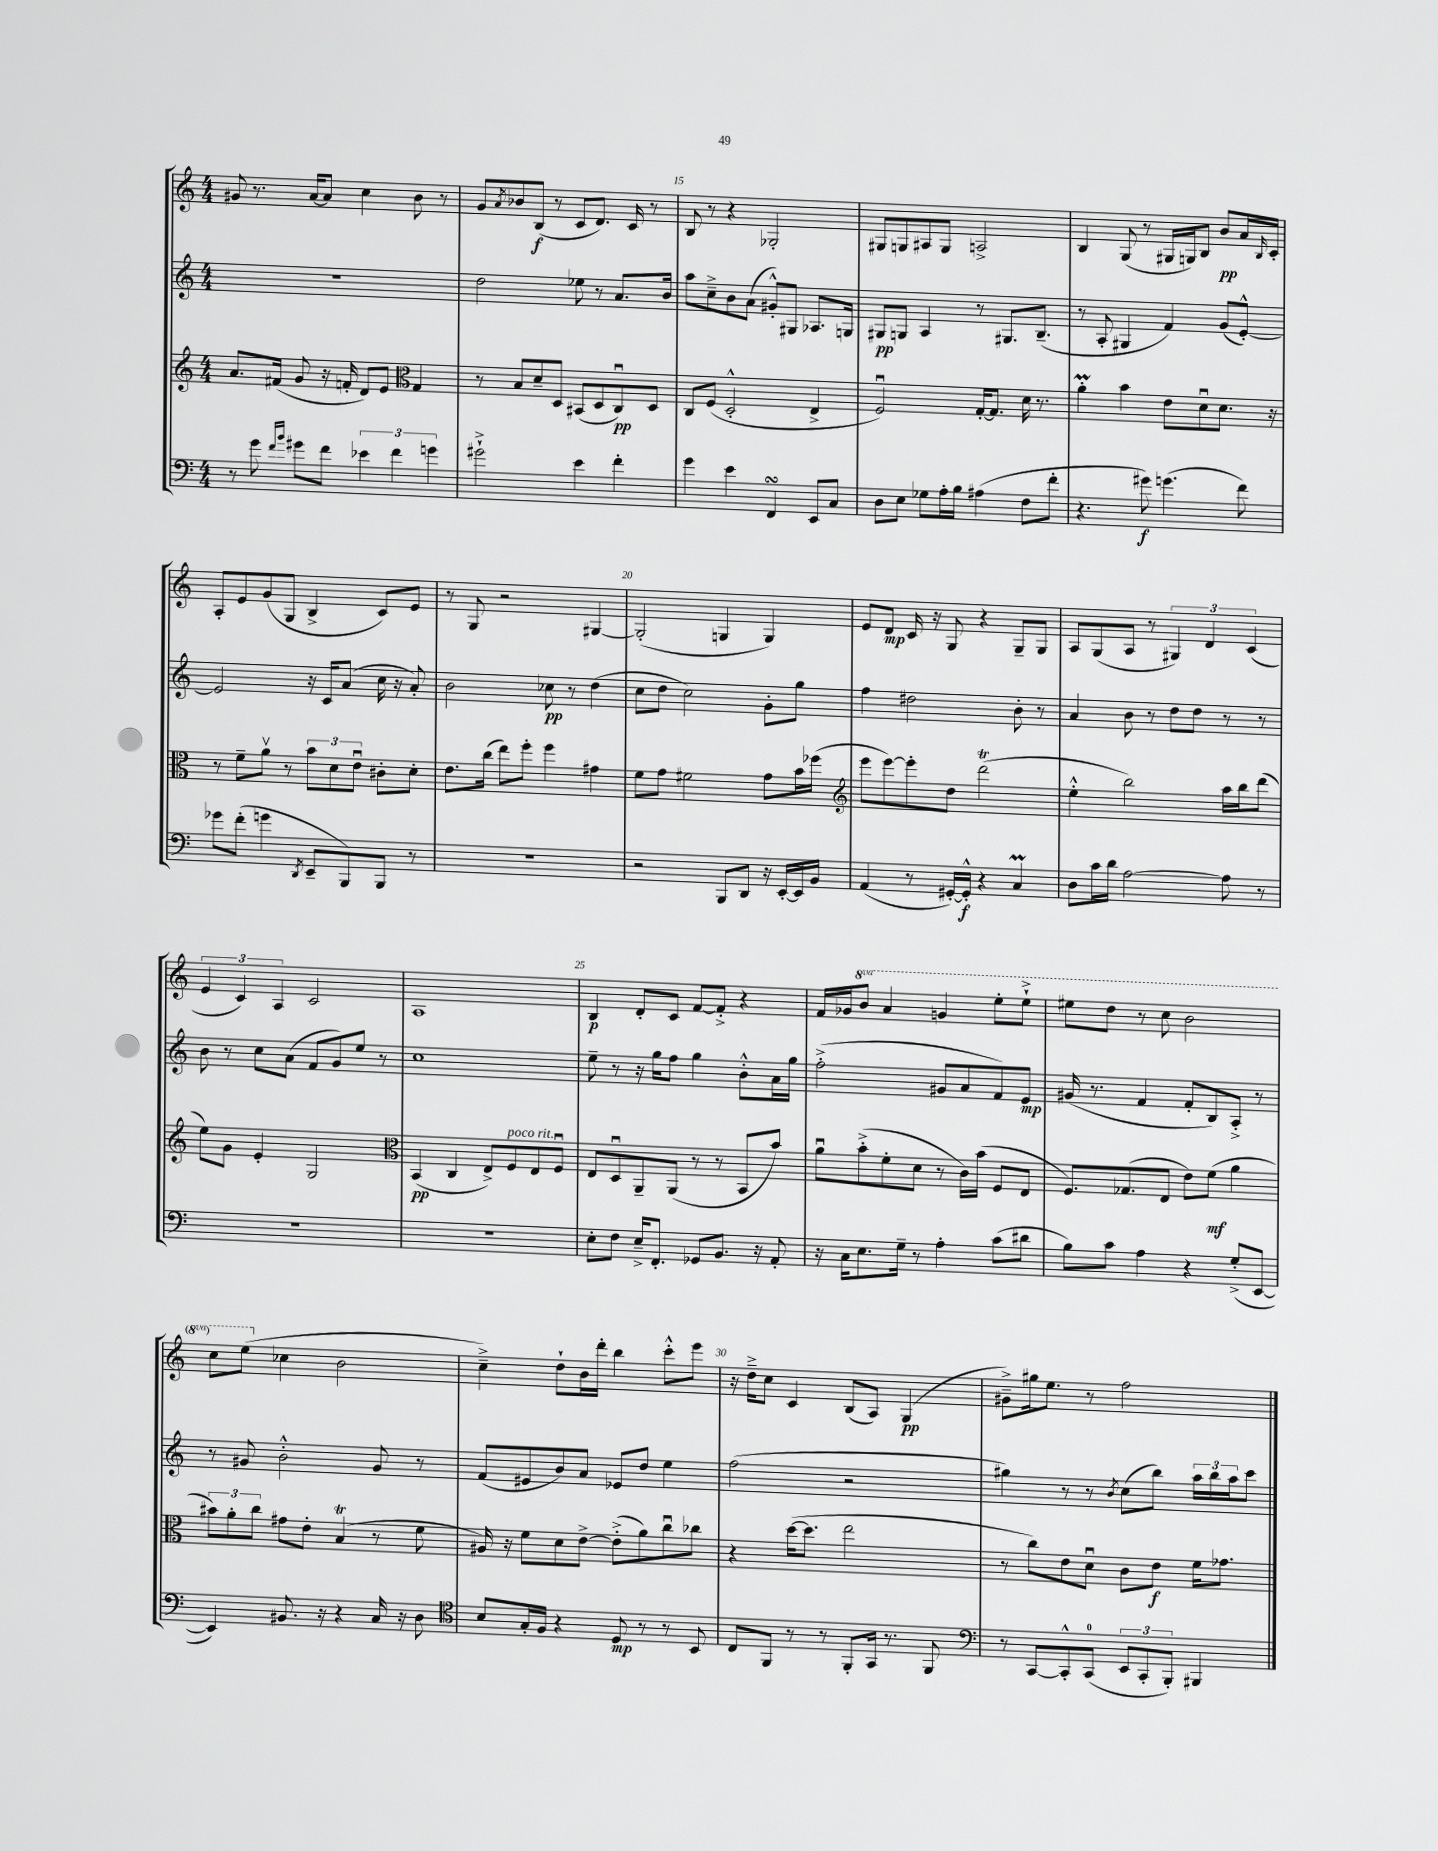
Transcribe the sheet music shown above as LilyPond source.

<<
\new StaffGroup <<
\new Staff = "s0" {
    \clef treble \key c \major \numericTimeSignature \time 4/4 \set Staff.ottavationMarkups = #ottavation-simple-ordinals
    gis'8 r8. a'16~ a'8 c''4 b'8 r8 |
    g'8 \acciaccatura { a'8 } bes'8 b8\f( r8 c'8 d'8.) c'16 r8 |
    b8 r8 r4 ges2-. |
    gis8 g8 ais8 g8 a2-> |
    b4 g8( r8 gis16 g16) b8 b'8\pp a'16 \grace { b16 } c'16-. |
    a8-. e'8 g'8( g8 b4-> c'8) e'8 |
    r8 g8 r2 gis4~ |
    gis2-.( g4 g4) |
    e'8 d'8\mp c'16 r16 g8 r4 g8-- g8 |
    a8 g8( a8 r8 \tuplet 3/2 { gis4) d'4 c'4( } |
    \tuplet 3/2 { e'4 c'4) a4 } c'2 |
    a1 |
    b4\p d'8-. c'8 f'8~ f'8-.-> r4 |
    f'16 ges'16 \ottava #1 b''8 a''4 g''!4 e'''8-. e'''8-!-> |
    eis'''8 d'''8 r8 c'''8 b''2 |
    c'''8 e'''8( \ottava #0 ces''4 b'2 |
    c''4--->) d''8-! b'16 d'''16-. b''4 c'''8-.-^ e'''8 |
    r16 d''16---> c''8 c'4 b8( a8) g4\pp( |
    gis'8--->) gis''16 e''8. r8 f''2 \bar "|." |
}
\new Staff = "s1" {
    \clef treble \key c \major \numericTimeSignature \time 4/4
    R1 |
    d''2 ees''8 r8 a'8. b'16 |
    a''8 c''8---> b'8 a'8( gis'8-.-^) gis8 aes8. g16 |
    gis8\pp g8 a4 r8 gis8. b8.--( |
    r8 a8-. gis4 f'4) g'8( e'8~-.-^) |
    e'2 r16 c'16 a'8( c''16 r16 a'8-.) |
    b'2 ces''8\pp r8 d''4( |
    c''8 d''8 c''2) g'8-. g''8 |
    f''4 dis''2 b'8-. r8 |
    a'4 b'8 r8 d''8 d''8 r8 r8 |
    b'8 r8 c''8 a'8( f'8 g'8) e''8 r8 |
    c''1 |
    e''8-- r8 r16 g''16 f''8 g''4 b'8-.-^ a'16 g''16 |
    f''2-.->( gis'8 a'8 f'8) e'8\mp |
    gis'16( r8. f'4 f'8-. b8) a8-.-> r8 |
    r8 gis'8 b'2-.-^ gis'8 r8 |
    f'8( eis'8 b'8) a'8 ees'8 d''8 e''4 |
    f''2( r2 |
    gis''4) r8 r8 \acciaccatura { b'8 } c''8( b''8) \tuplet 3/2 { a''16 b''16 a''16 } c'''8 \bar "|." |
}
\new Staff = "s2" {
    \clef treble \key c \major \numericTimeSignature \time 4/4
    a'8. fis'16( g'8 r16 f'16-. d'8) e'8 \clef alto g4 |
    r8 b8 d'8-- d8 bis,8( d8 c8\downbow\pp) d8 |
    c8 f8( d2-.-^ e4-> |
    f2\downbow) g16~-. g8. d'16 r8. |
    a'4-.\prall b'4 e'8 d'8\downbow d'8. r16 |
    r8 f'8-- a'8\upbow r8 \tuplet 3/2 { b'8 d'8 e'8\downbow } cis'8-. d'8-. |
    e'8. c''16( e''8) f''8-. f''4 gis'4 |
    f'8 g'8 fis'2 g'8 b'16 fes''16( |
    \clef treble e'''8 e'''8~) e'''8-. d''8 d'''2\trill( |
    e''4-.-^ b''2) a''16 b''16 d'''8( |
    e''8) g'8 e'4-. g2 |
    \clef alto b,4\pp( c4 e8->) f8^\markup { \italic "poco rit." } e8 f8\downbow |
    e8 d8\downbow a,8-- a,8( r8 r8 b,8 b'8) |
    a'8\downbow b'8-.->( f'8-. d'8 r8 c'16) b'16( f8 e8 |
    f8.) ges8.( e8 e'8) f'8\mf( a'4 |
    \tuplet 3/2 { bis'8) a'8-. c''8 } gis'8 e'8-. b4\trill( r8 f'8 |
    ais16) r16 f'8 d'8 e'8~-> e'8-.->( a'8) c''8\downbow ces''8 |
    r4 d''16~( d''8. e''2 |
    r8 c''8) e'8 d'8\downbow c'8 e'8\f f'16 ges'8. \bar "|." |
}
\new Staff = "s3" {
    \clef bass \key c \major \numericTimeSignature \time 4/4
    r8 g'8 \grace { f'16 b'16 } gis'8 f'8 \tuplet 3/2 { ees'4 f'4 g'4 } |
    gis'2-!-> e'4 f'4-. |
    g'4 e'4 f,4\turn e,8 c8 |
    d8 e8 ges8 a16-. b16 ais4( f8 f'8-. |
    r4. gis'8\f) g'4.( f'8) |
    ges'8 f'8-.( g'4 \acciaccatura { d,8 } e,8-- b,,8) b,,8 r8 |
    R1 |
    r2 b,,8 d,8 r16 e,16~-. e,16 b,16 |
    a,4( r8 gis,16~-.) gis,16-.-^\f r4 c4\prall |
    d8 c'16 d'16 a2~ a8 r8 |
    R1 |
    R1 |
    e8-. f8 e16---> f,8.-. ges,8 b,8. r16 a,8-. |
    r16 c16 e8. g16-- r8 a4-. c'8( dis'8 |
    b8) c'8 a4 r4 g8-.->( e,8~ |
    e,4) bis,8. r16 r4 c16 r16 d8 |
    \clef tenor b8 g16-. f16 r4 d8\mp r8 r8 b,8 |
    c8 f,8 r8 r8 f,8-. g,16 r8. f,8 |
    \clef bass r8 c,8~ c,8-.-^ c,8-0( \tuplet 3/2 { e,8 c,8-. b,,8-.) } bis,,4 \bar "|." |
}
>>
>>
\layout { \context { \Score currentBarNumber = #13 \override BarNumber.break-visibility = ##(#f #t #t) barNumberVisibility = #(every-nth-bar-number-visible 5) } }
